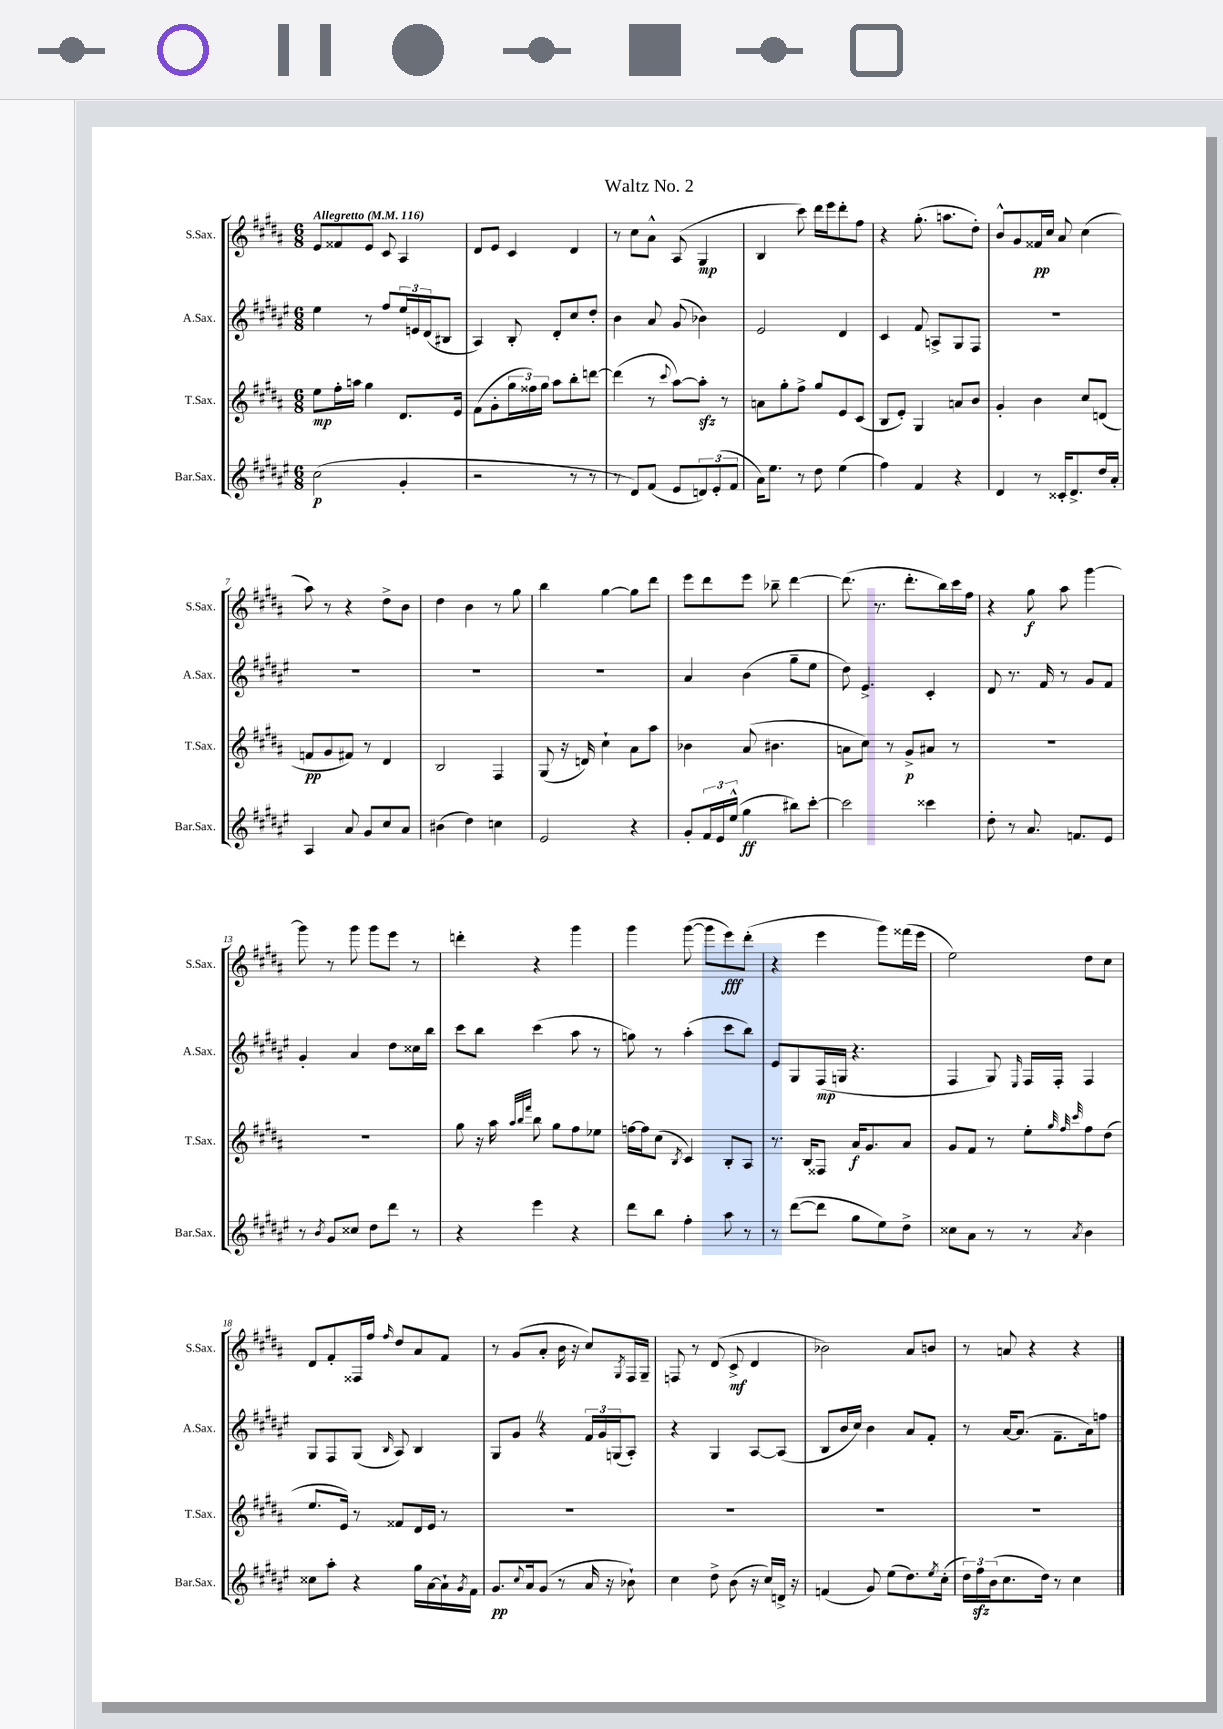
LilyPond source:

\header { title = "Waltz No. 2" }
<<
\new StaffGroup <<
\new Staff = "s0" \with { instrumentName = "S.Sax." shortInstrumentName = "S.Sax." } {
    \clef treble \key b \major \numericTimeSignature \time 6/8 \tempo "Allegretto" 4 = 116
    e'8 fisis'8 e'8 cis'8 ais4 |
    dis'8 e'8 cis'4 dis'4 |
    r8 cis''8 ais'8-^ ais8( gis4\mp |
    b4 cis'''8) dis'''16 e'''16 dis'''8-. fis''8 |
    r4 gis''8.-.( a''8. dis''8-.) |
    b'8-^ gis'8 fisis'16\pp cis''16 ais'8 cis''4( |
    ais''8) r8 r4 dis''8-> b'8 |
    dis''4 b'4 r8 gis''8 |
    b''4 gis''4~ gis''8 dis'''8 |
    e'''8 dis'''8 e'''8 bes''8-- dis'''4~ |
    dis'''8.( r8. dis'''8.-. b''16) cis'''16 fis''16 |
    r4 gis''8\f ais''8 gis'''4~ |
    gis'''8 r8 gis'''8 gis'''8 e'''8 r8 |
    d'''4-. r4 gis'''4 |
    gis'''4 gis'''8~( gis'''8 e'''8\fff) dis'''8-.( |
    r4 e'''4 gis'''8) fisis'''16( e'''16 |
    e''2) dis''8 cis''8 |
    dis'8 fis'8-. fisis16 fis''16 \grace { fis''16 } dis''8 ais'8 fis'8 |
    r8 gis'8( ais'8-. b'16 r16 cis''8) \acciaccatura { gis8 } fis16 gis16-- |
    f8 r8 dis'8( cis'8->\mf dis'4 |
    bes'2) ais'8 b'8 |
    r8 a'8 r4 r4 \bar "|." |
}
\new Staff = "s1" \with { instrumentName = "A.Sax." shortInstrumentName = "A.Sax." } {
    \clef treble \key fis \major \numericTimeSignature \time 6/8
    eis''4 r8 fis''8 \tuplet 3/2 { eis''16 e'16 dis'16( } bis8 |
    ais4) b8-. dis'8-. cis''8 dis''8-. |
    b'4 ais'8 gis'8( bes'4) |
    eis'2 dis'4 |
    cis'4 fis'8 a8-> gis8 fis8 |
    R2. |
    R2. |
    R2. |
    R2. |
    ais'4 b'4( gis''8-- eis''8 |
    dis''8) eis'4.-> cis'4-. |
    dis'8 r8. fis'16 r8 gis'8 fis'8 |
    gis'4-. ais'4 dis''8 cisis''16 b''16 |
    cis'''8 b''8 cis'''4( ais''8 r8 |
    g''8) r8 ais''4-.( cis'''8 b''8) |
    eis'8 gis8 fis16\mp( g16 r4. |
    fis4 gis8) \grace { eis16 } fis16 fis16-. fis4 |
    gis8 fis8 gis8( \grace { b16 } ais8) b4 |
    gis8 gis'8 \once \override BreathingSign.text = \markup { \musicglyph "scripts.caesura.straight" } \breathe r4 \tuplet 3/2 { fis'16 gis'16 g16( } ais8-.) |
    r4 gis4 ais8~ ais8( |
    b8 b'16 cis''16) b'4 ais'8 fis'8-. |
    r8 ais'16~ ais'8.( fis'8.-- ais'16) f''8 \bar "|." |
}
\new Staff = "s2" \with { instrumentName = "T.Sax." shortInstrumentName = "T.Sax." } {
    \clef treble \key b \major \numericTimeSignature \time 6/8
    e''8\mp fis''16-. a''16 gis''4 dis'8. e'16 |
    fis'8( gis'8-. \tuplet 3/2 { gis''16 fisis''16) gis''16 } ais''8 b''8-. d'''8~ |
    d'''4( r8 \appoggiatura { cis'''8 } ais''8~) ais''8-.\sfz r8 |
    a'8 gis''8-. fis''8-> gis''8 e'8 cis'8( |
    b8 e'8-.) gis4 a'8 b'8 |
    gis'4-. b'4 cis''8 d'8( |
    f'8\pp gis'8 fis'8) r8 dis'4 |
    b2 fis4 |
    gis8( r16 d'16) cis''4-! ais'8 ais''8 |
    bes'4 ais'8( bis'4. |
    a'8 cis''8) r8 gis'8->\p ais'8 r8 |
    R2. |
    R2. |
    gis''8 r16 ais''16 \grace { ais''32 b''32 fis'''32 } b''8 gis''8 fis''8 ees''8 |
    f''16~ f''16 cis''8( \acciaccatura { b8 } cis'4) b8-. ais8 |
    r8. b16 fisis8 ais'16\f gis'8. ais'8 |
    gis'8 fis'8 r8 e''8-. \grace { gis''32 fis''32 cis'''32 } fis''8 dis''8( |
    e''8. e'16) r8 fisis'8 dis'16 e'16 r8 |
    R2. |
    R2. |
    R2. |
    R2. \bar "|." |
}
\new Staff = "s3" \with { instrumentName = "Bar.Sax." shortInstrumentName = "Bar.Sax." } {
    \clef treble \key fis \major \numericTimeSignature \time 6/8
    cis''2\p( gis'4-. |
    r2 r8 r8 |
    r8 dis'8) fis'8( eis'8 \tuplet 3/2 { d'8) eis'8-.( fis'8 } |
    ais'16) eis''8. r8 dis''8 eis''4( |
    fis''4) fis'4 r4 |
    dis'4 r8 cisis'16-. dis'8.-> dis''16 ais'16-. |
    ais4 ais'8 gis'8 cis''8 ais'8 |
    bis'4( dis''4) c''4 |
    eis'2 r4 |
    gis'8-. \tuplet 3/2 { fis'16 eis'16 eis''16-^( } gis''4\ff bis''8) cis'''8~-. |
    cis'''2 cisis'''4 |
    dis''8-. r8 ais'8. f'8. eis'8 |
    r8 \acciaccatura { b'8 } gis'8 cisis''8 dis''8 dis'''8 r8 |
    r4 eis'''4 r4 |
    dis'''8 b''8 fis''4-. ais''8 r8 |
    r8 dis'''8~( dis'''8 gis''8 eis''8) dis''8-> |
    cisis''8 ais'8 r8 r8 \acciaccatura { ais'8 } b'4 |
    cisis''8 ais''8-. r4 gis''16 ais'16~ ais'16-! \acciaccatura { gis'8 } fis'16 |
    gis'8.\pp \appoggiatura { cis''8 } ais'16 gis'8( r8 ais'16 r16 bes'8-!) |
    cis''4 dis''8-> b'8( r16 cis''16) d'16-> r16 |
    f'4( gis'8) eis''8( dis''8.) \acciaccatura { eis''8 } cis''16-.( |
    \tuplet 3/2 { dis''16) fis''16\sfz b'16( } cis''8. dis''16) r8 cis''4 \bar "|." |
}
>>
>>
